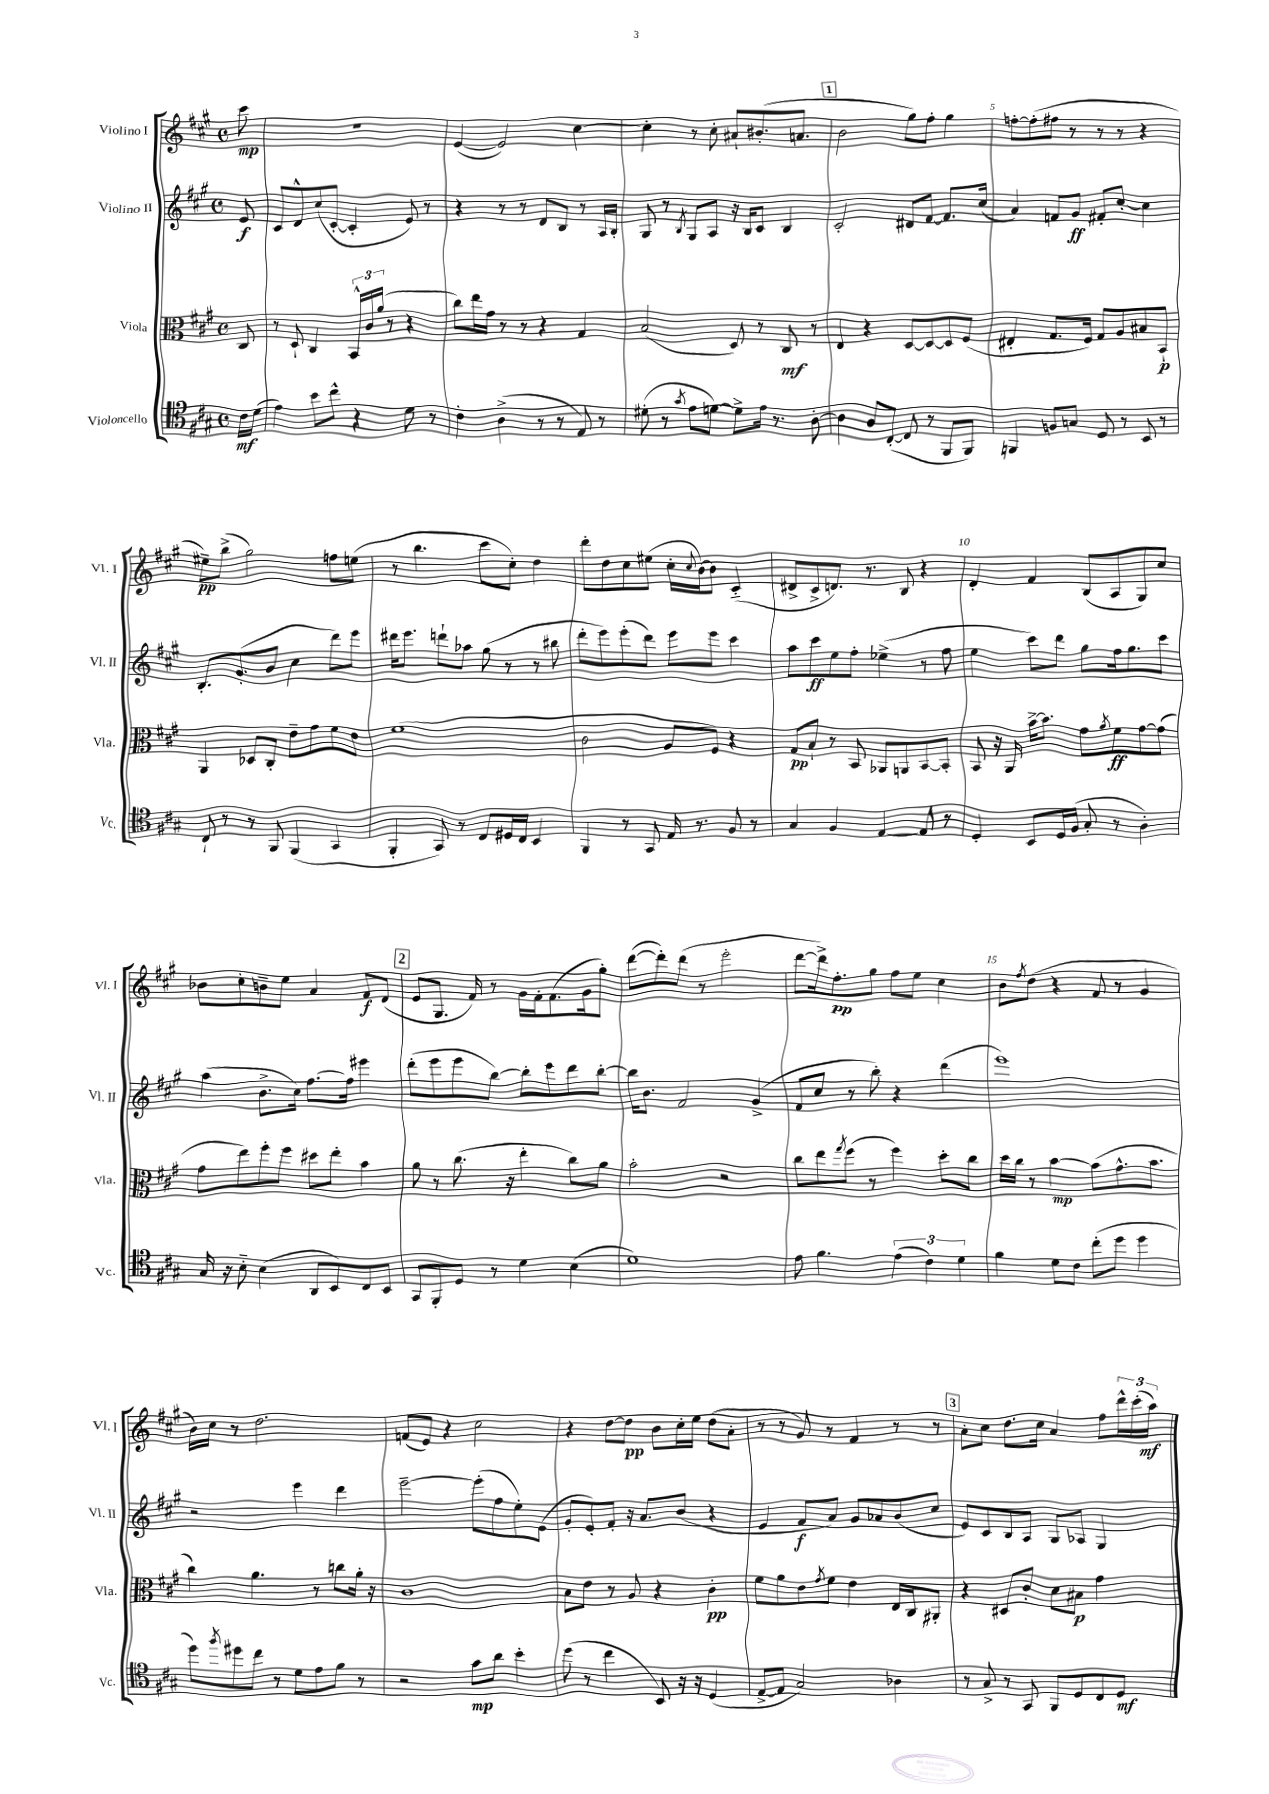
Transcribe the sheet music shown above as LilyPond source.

<<
\new StaffGroup <<
\new Staff = "s0" \with { instrumentName = "Violino I" shortInstrumentName = "Vl. I" } {
    \clef treble \key a \major \defaultTimeSignature \time 4/4 \partial 8
    cis'''8\mp |
    R1 |
    e'4~( e'2) cis''4~ |
    cis''4-. r8 cis''8-. ais'8-! bis'8.-.( a'8. |
    \mark \markup { \box "1" } b'2 gis''8) fis''8-. gis''4 |
    f''8~-. f''8-.( fis''8 r8 r8 r8 r4 |
    eis''8--\pp) b''8->( gis''2) f''8 e''8( |
    r8 b''4. cis'''8 cis''8-.) d''4 |
    d'''8-. d''8 cis''8 eis''8( cis''16-. \appoggiatura { cis''8 } b'16~) b'8 cis'4-_( |
    dis'8-> cis'8-> d'8.) r8. b8 r4 |
    d'4-. fis'4 b8( a8 gis8) cis''8 |
    bes'8 cis''8-. b'8-- e''8 a'4 fis'8\f d'8( |
    \mark \markup { \box "2" } e'8 gis8. fis'16) r8 gis'16 fis'16-. fis'8.( gis'16 gis''8-.) |
    d'''8~( d'''8-.) d'''8( r8 e'''2-. |
    d'''8~ d'''16->) fis''8.-.\pp gis''8 fis''8 e''8 cis''4 |
    b'8 \acciaccatura { fis''8 } d''8( r4 fis'8 r8 gis'4 |
    b'16) cis''16 r8 d''2. |
    f'8( e'8) r4 cis''2 |
    r4 d''8~ d''8\pp b'8 cis''16-. e''16 d''8( a'8-. |
    r8 r8 gis'8) r8 fis'4 r8 r8 |
    \mark \markup { \box "3" } a'8-. cis''8 d''8. cis''16 a'4 fis''8 \tuplet 3/2 { d'''16-^ cis'''16-.( a''16\mf) } \bar "|." |
}
\new Staff = "s1" \with { instrumentName = "Violino II" shortInstrumentName = "Vl. II" } {
    \clef treble \key a \major \defaultTimeSignature \time 4/4 \partial 8
    e'8\f |
    cis'8 d'8-^ cis''8( cis'8~-. cis'4-. e'8) r8 |
    r4 r8 r8 d'8 b8 r8 a16 b16-. |
    gis8 r8 \acciaccatura { b8 } gis8 a8 r16 b16 cis'8 b4 |
    \mark \markup { \box "1" } cis'2-. dis'8 fis'8~ fis'8. cis''16( |
    a'4) f'8 gis'8\ff fis'8-. cis''8~-. cis''4 |
    b8.-. gis'8.-.( b'8 cis''4 d'''8) e'''8 |
    dis'''16 e'''8. d'''8-! aes''8 gis''8( r8 r8 bis''8 |
    d'''8-. e'''8) e'''8-.( d'''8) e'''8 e'''8 cis'''4 |
    a''8 cis'''8\ff e''8 fis''8-. ees''4->( r8 fis''8 |
    e''4 cis'''8) d'''8 gis''8 fis''16 gis''8. cis'''8 |
    a''4( b'8.-> cis''16) fis''8.~ fis''16 eis'''4 |
    \mark \markup { \box "2" } d'''8-.( e'''8 e'''8 b''8~) b''8-. e'''8 d'''8 b''8~-. |
    b''16 b'8. fis'2 gis'4->( |
    fis'8 cis''8 r8 b''8-.) r4 d'''4( |
    e'''1) |
    r2 e'''4 d'''4 |
    e'''2~-- e'''8-.( fis''8 e''8-.) e'8( |
    gis'8-. e'8-.) fis'8-. r16 a'8. b'8( r4 |
    e'4 fis'8\f a'8) gis'8 aes'8 b'8( cis''8 |
    \mark \markup { \box "3" } e'8) cis'8 b8 a8 gis8 aes8 gis4 \bar "|." |
}
\new Staff = "s2" \with { instrumentName = "Viola" shortInstrumentName = "Vla." } {
    \clef alto \key a \major \defaultTimeSignature \time 4/4 \partial 8
    cis8 |
    r8 d8-! cis4 \tuplet 3/2 { b,16-^ cis'16 a'16( } r8 r4 |
    cis''8) e''16 gis'16 r8 r8 r4 gis4 |
    b2( d8) r8 cis8\mf r8 |
    \mark \markup { \box "1" } e4 r4 d8~ d8~ d8 fis8( |
    eis4-. gis8. fis16) gis8 a8 bis8 b,8-!\p |
    a,4 des8 cis8-. e'8-- gis'8 fis'8 e'8 |
    fis'1( |
    cis'2 a8 fis8) r4 |
    gis8\pp b8-! r8 b,8 aes,8 a,8 b,8~ b,8-. |
    b,8 r16 a,16 b'16~-> b'8. gis'8 \acciaccatura { a'8 } fis'8\ff gis'8~ gis'8( |
    gis'8 e''8) fis''8-. fis''8 dis''8 e''8-. b'4 |
    \mark \markup { \box "2" } a'8 r8 cis''8.( r16 e''4-. cis''8) a'8 |
    b'2-. r2 |
    cis''8 e''8 \acciaccatura { gis''8 } fis''8( r8 fis''4) d''8-. cis''8 |
    d''16 cis''16 r8 b'4~\mp b'8( gis'8.-^ b'8. |
    cis''4) a'4. r8 c''8 a'16-. r16 |
    cis'1 |
    b8 e'8 r8 a8 r4 cis'4-.\pp |
    fis'8 a'8 e'8 \acciaccatura { gis'8 } fis'8 e'4 e16 cis16 ais,8-. |
    \mark \markup { \box "3" } r4 dis8 cis'8-. d'8 bis8\p gis'4 \bar "|." |
}
\new Staff = "s3" \with { instrumentName = "Violoncello" shortInstrumentName = "Vc." } {
    \clef tenor \key a \major \defaultTimeSignature \time 4/4 \partial 8
    cis'16\mf d'16( |
    e'4) b'8 cis''8-^ r4 d'8 r8 |
    cis'4-. a4->( r8 r8 e8) r8 |
    dis'8-.( r8 \acciaccatura { gis'8 } e'8 d'8~) d'8-> e'16 r8. a8~-. |
    \mark \markup { \box "1" } a4 a8 cis8~-.( cis8 r8 fis,8 fis,8) |
    f,4 f8 g8 d8 r8 b,8 r8 |
    cis8-! r8 r8 fis,8 fis,4( gis,4 |
    fis,4-. gis,8) r8 cis8 dis16 cis16 b,4 |
    fis,4 r8 gis,8 e16 r8. fis8 r8 |
    gis4 fis4 e4~ e8 r8 |
    d4-. b,8 d16 fis16( gis8-. r8 a4-.) |
    gis16 r16 b8-_ b4( a,8 b,8) cis8 b,8 |
    \mark \markup { \box "2" } gis,8 fis,8-. d8 r8 d'4 b4( |
    d'1) |
    e'8 fis'4. \tuplet 3/2 { e'4( cis'4) d'4 } |
    fis'4 d'8 cis'8 cis''8-.( d''8 d''4 |
    d''8) \acciaccatura { fis''8 } dis''8 cis''8 r8 d'8 e'8 fis'8 r8 |
    r2 gis'8\mp a'8 b'4-. |
    d''8( r8 cis''4 b,8) r16 r16 d4( |
    e8~-> e8 gis2) aes4 |
    \mark \markup { \box "3" } r8 gis8-> r8 gis,8 fis,8 d8 cis8 d8\mf \bar "|." |
}
>>
>>
\layout { \context { \Score \override BarNumber.break-visibility = ##(#f #t #t) barNumberVisibility = #(every-nth-bar-number-visible 5) } }
